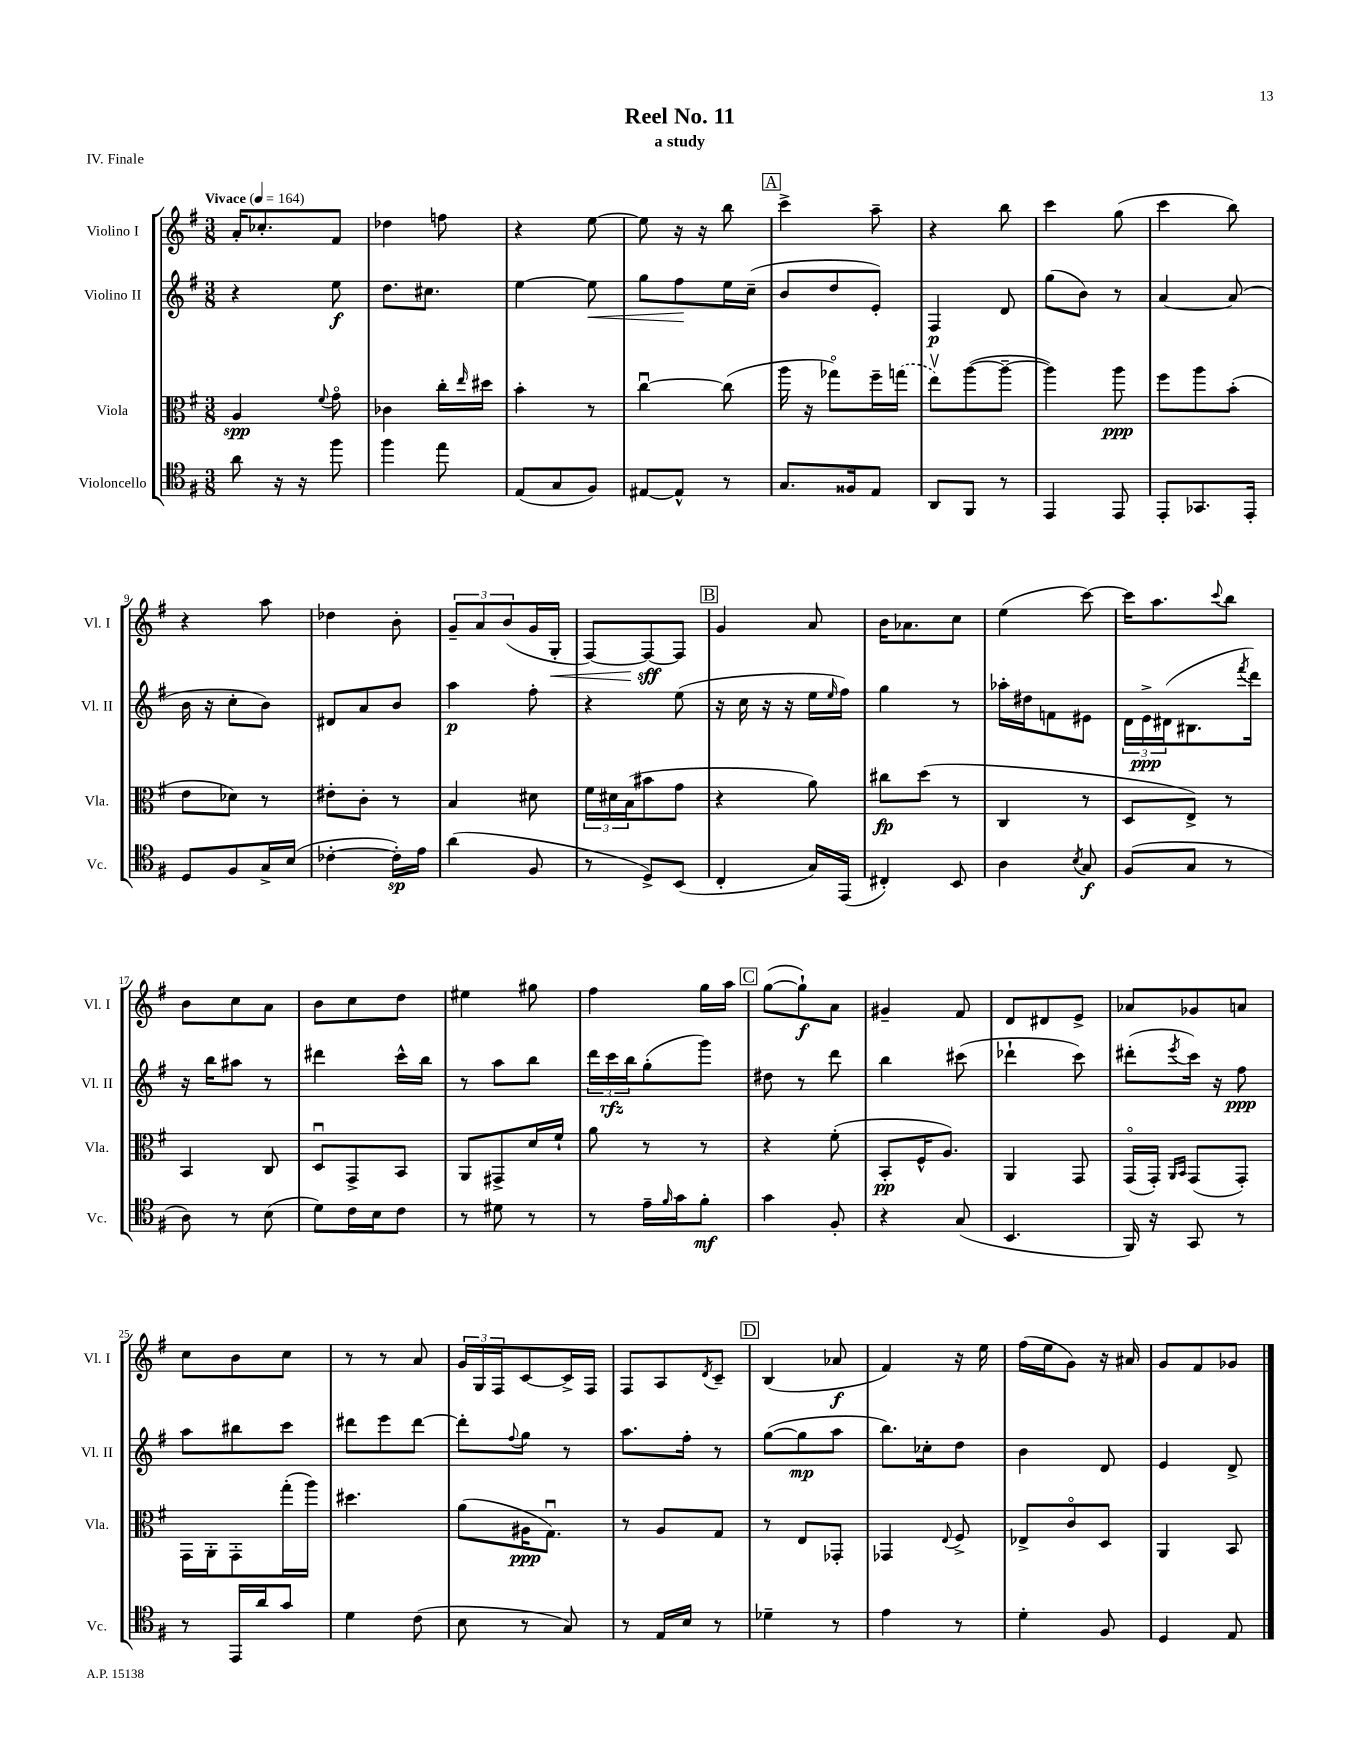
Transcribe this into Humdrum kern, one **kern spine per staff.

**kern	**dynam	**kern	**dynam	**kern	**dynam	**kern	**dynam
*part4	*part4	*part3	*part3	*part2	*part2	*part1	*part1
*staff4	*staff4	*staff3	*staff3	*staff2	*staff2	*staff1	*staff1
*I"Violoncello	*	*I"Viola	*	*I"Violino II	*	*I"Violino I	*
*I'Vc.	*	*I'Vla.	*	*I'Vl. II	*	*I'Vl. I	*
*clefC4	*	*clefC3	*	*clefG2	*	*clefG2	*
*k[f#]	*	*k[f#]	*	*k[f#]	*	*k[f#]	*
*M3/8	*	*M3/8	*	*M3/8	*	*M3/8	*
*MM164	*	*MM164	*	*MM164	*	*MM164	*
=1	=1	=1	=1	=1	=1	=1	=1
!	!	!	!	!	!	!LO:TX:a:B:t=Vivace	!
8a\	.	4A/	spp	4r	.	16a'/KL	.
.	.	.	.	.	.	8.cc-X'/	.
16r	.	.	.	.	.	.	.
16r	.	.	.	.	.	.	.
.	.	8qqf#/	.	.	.	.	.
8ff#\	.	8g\	.	8ee\	f	8f#/J	.
=2	=2	=2	=2	=2	=2	=2	=2
4ff#\	.	4c-X\	.	8.dd\L	.	4dd-X\	.
.	.	.	.	8.cc#X\J	.	.	.
8ee\	.	16cc'\LL	.	.	.	8ffn\	.
.	.	16qqee/	.	.	.	.	.
.	.	16dd#X\JJ	.	.	.	.	.
=3	=3	=3	=3	=3	=3	=3	=3
(8E/L	.	4b'\	.	[4ee\	.	4r	.
8G/	.	.	.	.	.	.	.
!	!	!	!	!	!LO:HP:b	!	!
8F#/J)	.	8r	.	8ee\]	<	[8ee\	.
=4	=4	=4	=4	=4	=4	=4	=4
[8E#X/L	.	[4ccu\	.	8gg\L	.	8ee\]	.
8E#^^/J]	.	.	.	8ff#\	.	16r	.
.	.	.	.	.	.	16r	.
8r	.	(8cc\]	.	16ee\L	[	8bb\	.
.	.	.	.	(16cc~\JJ	.	.	.
!!LO:REH:place=s1:t=A
=5	=5	=5	=5	=5	=5	=5	=5
8.G/L	.	16aa\	.	8b/L	.	4ccc^\	.
.	.	16r	.	.	.	.	.
.	.	8gg-X\L)	.	8dd/	.	.	.
16F##X/k	.	.	.	.	.	.	.
8E/J	.	16ff#~\L	.	8e'/J)	.	8aa~\	.
.	.	(16ggn\JJ	.	.	.	.	.
=6	=6	=6	=6	=6	=6	=6	=6
8AA/L	.	8eev\L)	.	4F#/	p	4r	.
8FF#/J	.	([8aa\	.	.	.	.	.
8r	.	8aa~\J_	.	8d/	.	8bb\	.
=7	=7	=7	=7	=7	=7	=7	=7
4EE/	.	4aa\])	.	(8gg\L	.	4ccc\	.
.	.	.	.	8b\J)	.	.	.
8EE/	.	8aa\	ppp	8r	.	(8gg\	.
=8	=8	=8	=8	=8	=8	=8	=8
8EE'/L	.	8ff#\L	.	[4a/	.	4ccc\	.
8.GG-X/	.	8aa\	.	.	.	.	.
.	.	(8b'\J	.	(8a/]	.	8bb\)	.
16EE'/Jk	.	.	.	.	.	.	.
!!LO:LB:g=z
=9	=9	=9	=9	=9	=9	=9	=9
8D/L	.	8e\L	.	16b\	.	4r	.
.	.	.	.	16r	.	.	.
8F#/	.	8d-X\J)	.	8cc'\L	.	.	.
16G^/L	.	8r	.	8b\J)	.	8aa\	.
(16B/JJ	.	.	.	.	.	.	.
=10	=10	=10	=10	=10	=10	=10	=10
[4c-X'\	.	8e#X'\L	.	8d#X/L	.	4dd-X\	.
.	.	8c'\J	.	8a/	.	.	.
16c-'\LL])	sp	8r	.	8b/J	.	8b'\	.
16e\JJ	.	.	.	.	.	.	.
=11	=11	=11	=11	=11	=11	=11	=11
(4a\	.	4B/	.	4aa\	p	12g~/L	.
.	.	.	.	.	.	12a/	.
.	.	.	.	.	.	(12b/	.
8F#/	.	8d#X\	.	8ff#'\	.	16g/L	.
!	!	!	!	!	!	!	!LO:HP:b
.	.	.	.	.	.	16G'/JJ	<
=12	=12	=12	=12	=12	=12	=12	=12
8r	.	24f#\LL	.	4r	.	[8F#/L)	.
.	.	24d#X\	.	.	.	.	.
.	.	(24B\J	.	.	.	.	.
8D^/L)	.	8b#X\	.	.	.	8F#/_	sff
(8BB/J	.	8g\J	.	(8ee\	.	8F#/J]	[
!!LO:REH:place=s1:t=B
=13	=13	=13	=13	=13	=13	=13	=13
4C'/	.	4r	.	16r	.	4g/	.
.	.	.	.	16cc\	.	.	.
.	.	.	.	16r	.	.	.
.	.	.	.	16r	.	.	.
16G/LL)	.	8a\)	.	16ee\LL	.	8a/	.
.	.	.	.	16qqee/	.	.	.
(16EE/JJ	.	.	.	16ff#\JJ)	.	.	.
=14	=14	=14	=14	=14	=14	=14	=14
4C#X'/)	.	8cc#X\L	fp	4gg\	.	16b\KL	.
.	.	.	.	.	.	8.a-X\	.
.	.	(8dd\J	.	.	.	.	.
8BB/	.	8r	.	8r	.	8cc\J	.
=15	=15	=15	=15	=15	=15	=15	=15
4A\	.	4C/	.	16aa-X'\LL	.	(4ee\	.
.	.	.	.	16dd#X\J	.	.	.
.	.	.	.	8fn\	.	.	.
8qB/	.	.	.	.	.	.	.
8G/	f	8r	.	8e#X\J	.	[8ccc\)	.
=16	=16	=16	=16	=16	=16	=16	=16
(8F#/L	.	8D/L	.	24d\LL	.	16ccc\KL]	.
.	.	.	.	24e^\	ppp	.	.
.	.	.	.	.	.	8.aa\	.
.	.	.	.	(24d#X\J	.	.	.
8G/J	.	8E^/J)	.	8.B#X\	.	.	.
.	.	.	.	.	.	8qqccc/	.
8r	.	8r	.	.	.	8bb\J	.
.	.	.	.	8qfff#/	.	.	.
.	.	.	.	16ddd\Jk)	.	.	.
!!LO:LB:g=z
=17	=17	=17	=17	=17	=17	=17	=17
8A\)	.	4BB/	.	16r	.	8b\L	.
.	.	.	.	16bb\KL	.	.	.
8r	.	.	.	8aa#X\J	.	8cc\	.
(8B\	.	8C/	.	8r	.	8a\J	.
=18	=18	=18	=18	=18	=18	=18	=18
8d\L)	.	8Du/L	.	4ddd#X\	.	8b\L	.
16c\L	.	8GG^/	.	.	.	8cc\	.
16B\J	.	.	.	.	.	.	.
8c\J	.	8BB/J	.	16ccc^^\LL	.	8dd\J	.
.	.	.	.	16bb\JJ	.	.	.
=19	=19	=19	=19	=19	=19	=19	=19
8r	.	8AA/L	.	8r	.	4ee#X\	.
8d#X\	.	8GG#X^/	.	8aa\L	.	.	.
8r	.	16d/L	.	8bb\J	.	8gg#X\	.
.	.	16f#`/JJ	.	.	.	.	.
=20	=20	=20	=20	=20	=20	=20	=20
8r	.	8a\	.	24ddd\LL	.	4ff#\	.
.	.	.	.	24ccc\	rfz	.	.
.	.	.	.	24bb\J	.	.	.
16e~\LL	.	8r	.	(8gg'\	.	.	.
16qqf#/	.	.	.	.	.	.	.
16g\J	.	.	.	.	.	.	.
8f#'\J	mf	8r	.	8ggg\J)	.	16gg\LL	.
.	.	.	.	.	.	16aa\JJ	.
!!LO:REH:place=s1:t=C
=21	=21	=21	=21	=21	=21	=21	=21
4g\	.	4r	.	8dd#X\	.	([8gg\L	.
.	.	.	.	8r	.	8gg`\])	f
8F#'/	.	(8f#'\	.	8ddd\	.	8a\J	.
=22	=22	=22	=22	=22	=22	=22	=22
4r	.	8BB'/L	pp	4bb\	.	4g#X~/	.
.	.	16F#^^/K	.	.	.	.	.
.	.	8.A/J)	.	.	.	.	.
(8G/	.	.	.	(8ccc#X\	.	8f#/	.
=23	=23	=23	=23	=23	=23	=23	=23
4.BB/	.	4AA/	.	4ddd-X`\	.	8d/L	.
.	.	.	.	.	.	8d#X/	.
.	.	8GG/	.	8ccc\)	.	8e^/J	.
=24	=24	=24	=24	=24	=24	=24	=24
16FF#/)	.	(16GG/LL	.	(8ddd#X'\L	.	8a-X/L	.
16r	.	16GG'/JJ)	.	.	.	.	.
.	.	16qqAA/LL	.	.	.	.	.
.	.	16qqBB/JJ	.	8qeee/	.	.	.
8GG/	.	(8GG/L	.	16ccc\Jk)	.	8g-X/	.
.	.	.	.	16r	.	.	.
8r	.	8GG'/J)	.	8ff#\	ppp	8an/J	.
!!LO:LB:g=z
=25	=25	=25	=25	=25	=25	=25	=25
8r	.	16GG\LL	.	8aa\L	.	8cc\L	.
.	.	16AA'\J	.	.	.	.	.
16EE/LL	.	8GG'\	.	8bb#X\	.	8b\	.
16a/J	.	.	.	.	.	.	.
8g/J	.	(16gg'\L	.	8ccc\J	.	8cc\J	.
.	.	16aa\JJ)	.	.	.	.	.
=26	=26	=26	=26	=26	=26	=26	=26
4d\	.	4.dd#X\	.	8ddd#X\L	.	8r	.
.	.	.	.	8eee\	.	8r	.
(8c\	.	.	.	[8ddd#\J	.	8a/	.
=27	=27	=27	=27	=27	=27	=27	=27
8B\	.	(8a\L	.	8ddd#'\L]	.	24g/LL	.
.	.	.	.	.	.	24G/	.
.	.	.	.	.	.	24F#/J	.
.	.	.	.	8qqff#/	.	.	.
8r	.	16A#X\K	ppp	8gg\J	.	[8c/	.
.	.	8.Gu\J)	.	.	.	.	.
8G/)	.	.	.	8r	.	16c^/L]	.
.	.	.	.	.	.	16F#/JJ	.
=28	=28	=28	=28	=28	=28	=28	=28
8r	.	8r	.	8.aa\L	.	8F#/L	.
16E/LL	.	8A/L	.	.	.	8A/	.
16B/JJ	.	.	.	16ff#'\Jk	.	.	.
.	.	.	.	.	.	8qd/	.
8r	.	8G/J	.	8r	.	8c~/J	.
!!LO:REH:place=s1:t=D
=29	=29	=29	=29	=29	=29	=29	=29
4d-X~\	.	8r	.	([8gg\L	.	(4B/	.
.	.	8E/L	.	8gg\]	mp	.	.
8r	.	8GG-X'/J	.	8aa\J	.	8a-X/	f
=30	=30	=30	=30	=30	=30	=30	=30
4e\	.	4GG-X/	.	8.bb\L)	.	4f#/)	.
.	.	.	.	16cc-X'\k	.	.	.
.	.	8qqE/	.	.	.	.	.
8r	.	8F#^/	.	8dd\J	.	16r	.
.	.	.	.	.	.	16ee\	.
=31	=31	=31	=31	=31	=31	=31	=31
4d'\	.	8E-X^/L	.	4b\	.	(16ff#\LL	.
.	.	.	.	.	.	16ee\J	.
.	.	8c/	.	.	.	8g\J)	.
8F#/	.	8D/J	.	8d/	.	16r	.
.	.	.	.	.	.	16a#X/	.
=32	=32	=32	=32	=32	=32	=32	=32
4D/	.	4AA/	.	4e/	.	8g/L	.
.	.	.	.	.	.	8f#/	.
8E/	.	8BB/	.	8d^/	.	8g-X/J	.
==	==	==	==	==	==	==	==
*-	*-	*-	*-	*-	*-	*-	*-
